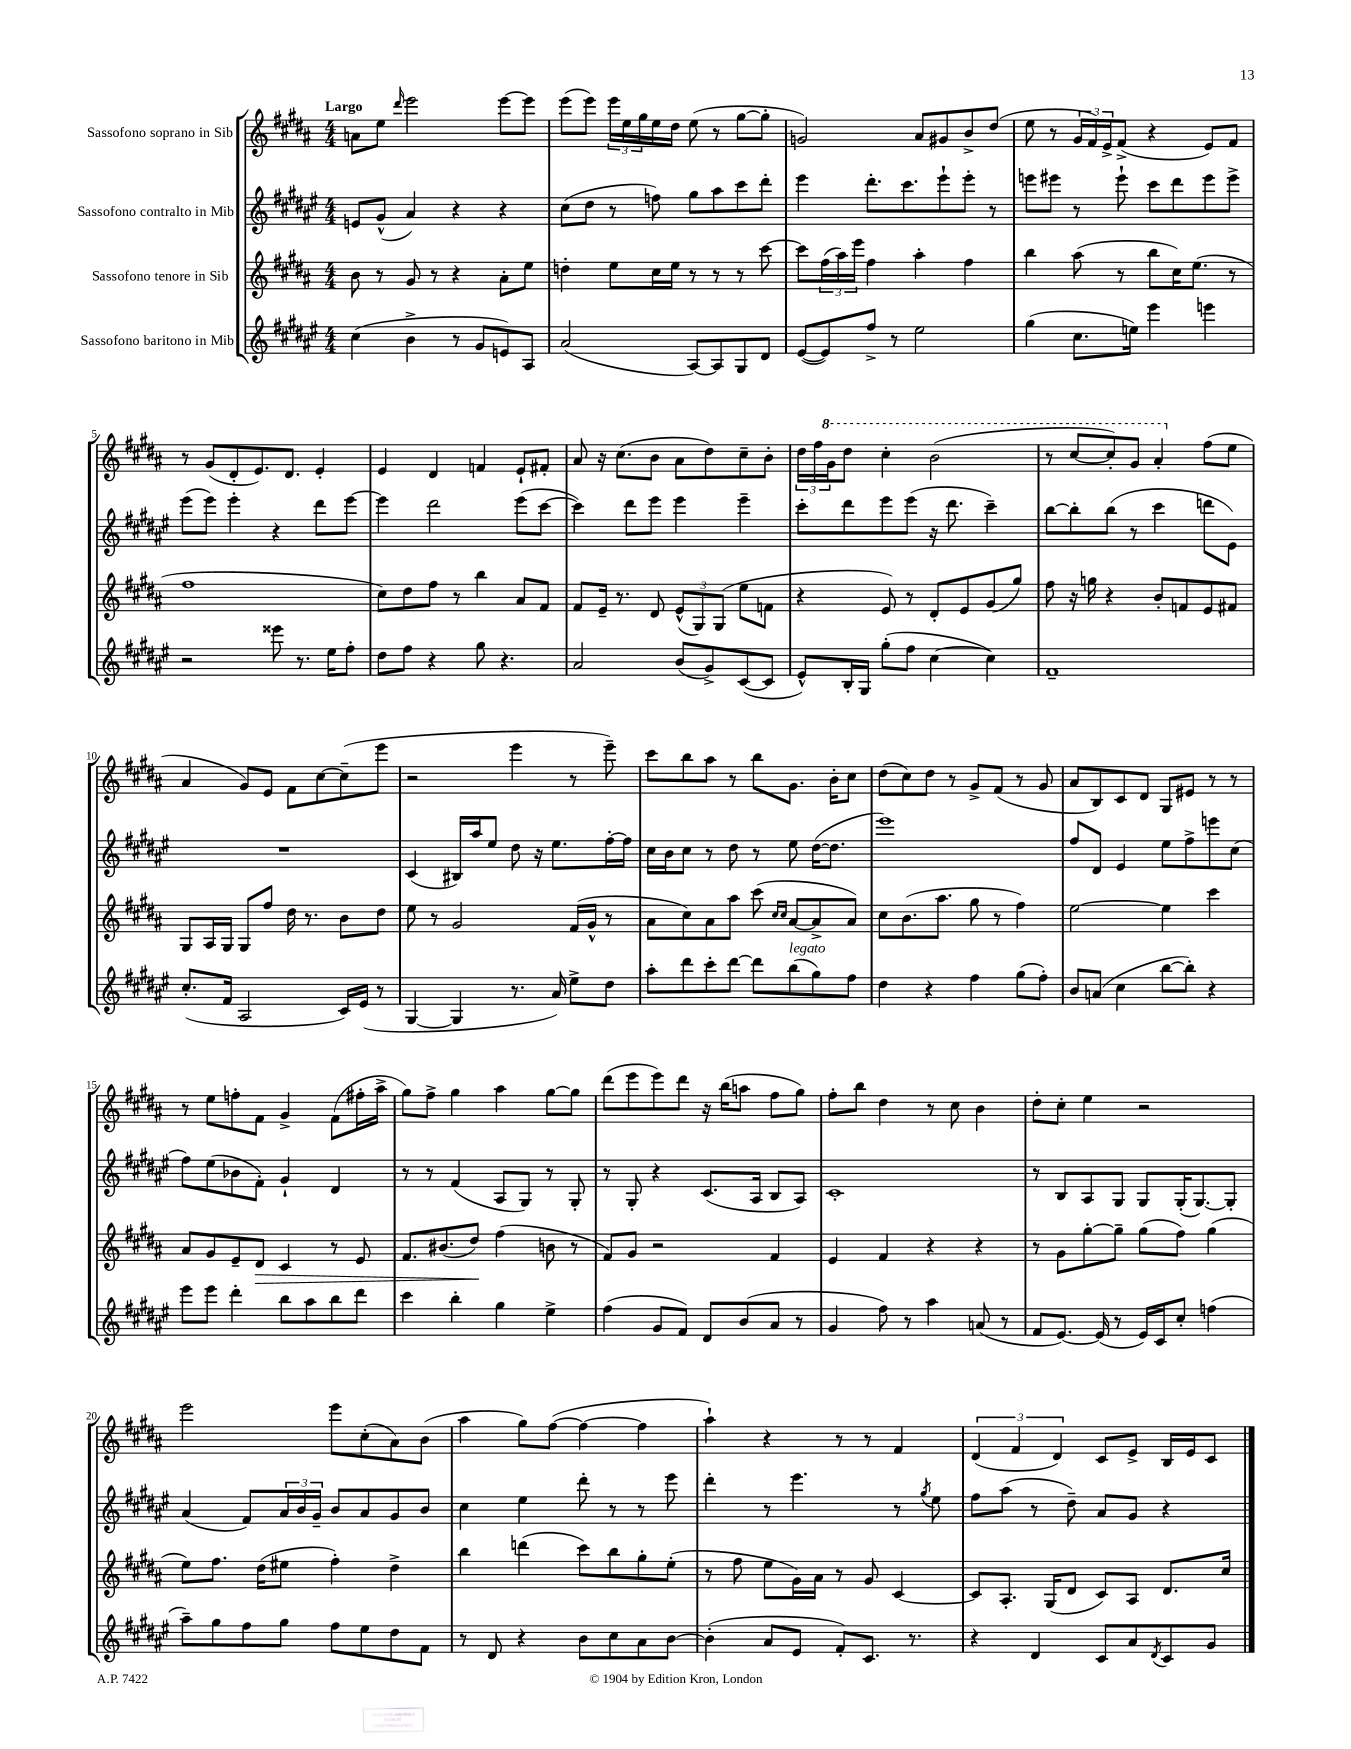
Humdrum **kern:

**kern	**kern	**kern	**kern
*staff4	*staff3	*staff2	*staff1
*clefG2	*clefG2	*clefG2	*clefG2
*k[f#c#g#d#a#e#]	*k[f#c#g#d#a#]	*k[f#c#g#d#a#e#]	*k[f#c#g#d#a#]
*M4/4	*M4/4	*M4/4	*M4/4
(4cc#\	8b\	8e/L	8a\L
.	8r	(8g#^^/J	8ee\J
.	.	.	16qqddd#/
4b^\	8g#/	4a#/)	2eee\
.	8r	.	.
8r	4r	4r	.
8g#/L	.	.	.
8e/)	8a#'\L	4r	[8eee\L
8A#/J	8ee\J	.	8eee\]J
=	=	=	=
(2a#/	4dd'\	(8cc#\L	(8eee\L
.	.	8dd#\J	8eee\J)
.	8ee\L	8r	24eee\LL
.	.	.	24ee\
.	.	.	24gg#\
.	16cc#\L	8ff\)	16ee\
.	16ee\JJ	.	16dd#\JJ
[8A#/L)	8r	8gg#\L	(8ee\
8A#/]	8r	8aa#\	8r
8G#/	8r	8ccc#\	[8gg#\L
8d#/J	[8ccc#\	8ddd#'\J	8gg#'\]J
=	=	=	=
([8e#/L	8ccc#\]L	4eee#\	2g/)
8e#/])	(24ff#\L	.	.
.	24aa#\)	.	.
.	24eee\JJ	.	.
8ff#^/J	4ff#\	8.ddd#'\L	.
8r	.	.	.
.	.	8.ccc#\	.
2ee#\	4aa#'\	.	8a#/L
.	.	8eee#`\	8g#/
.	4ff#\	8eee#'\J	8b^/
.	.	8r	(8dd#/J
=	=	=	=
(4gg#\	4bb\	8eee\L	8ee\
.	.	8eee#\J	8r
8.cc#\L	(8aa#\	8r	24g#/LL
.	.	.	24f#/)
.	.	.	24e^/J
.	8r	8eee#`\	(8f#^/J
16ee\Jk)	.	.	.
4eee#\	8bb\L	8ccc#\L	4r
.	16cc#\K)	8ddd#\	.
.	(8.ee\J	.	.
4eee\	.	8eee#\	8e/L)
.	8r	8eee#^\J	8f#/J
=	=	=	=
2r	1ff#	(8eee#\L	8r
.	.	8eee#\J)	(8g#/L
.	.	4eee#'\	8d#'/
.	.	.	8.e/)
8eee##\	.	4r	.
.	.	.	8.d#/J
8.r	.	.	.
.	.	8ddd#\L	4e'/
16ee#\LK	.	.	.
8ff#'\J	.	[8eee#\J	.
=	=	=	=
8dd#\L	8cc#\L)	4eee#\]	4e/
8ff#\J	8dd#\	.	.
4r	8ff#\J	2ddd#\	4d#/
.	8r	.	.
8gg#\	4bb\	.	4f/
4.r	.	.	.
.	8a#/L	(8eee#\L	8e`/L
.	8f#/J	[8ccc#\J	8f#'/J
=	=	=	=
2a#/	8f#/L	4ccc#\])	8a#/
.	16e~/Jk	.	16r
.	8.r	.	(8.cc#\L
.	.	8ddd#\L	.
.	8d#/	8eee#\J	8b\J
(8b/L	(12e^^/L	4eee#\	8a#\L
.	12G#/)	.	.
8g#^/)	.	.	8dd#\)
.	(12G#/J	.	.
([8c#/	8ee\L	4eee#~\	8cc#~\
8c#/]J	8f\J	.	8b'\J
=	=	=	=
8e#^^/L)	4r	8ccc#'\L	24dd#\LL
.	.	.	24ff#\
.	.	.	24gg#\J
16B'/L	.	8ddd#\	8ddd#\J
16G#/JJ	.	.	.
(8gg#'\L	8e/)	8eee#\	4ccc#'\
8ff#\J	8r	(8eee#\J	.
[4cc#\	8d#'/L	16r	(2bb\
.	.	8.ddd#\	.
.	8e/	.	.
4cc#\])	(8g#/	4ccc#~\)	.
.	8gg#/J)	.	.
=	=	=	=
1f#~	8ff#\	[8bb\L	8r
.	16r	8bb'\]	[8ccc#/L
.	16gg\	.	.
.	4r	(8bb\J	8ccc#'/])
.	.	8r	8gg#/J
.	8b'/L	4ccc#\	4aa#'/
.	8f/	.	.
.	8e/	8ddd\L	(8ff#\L
.	8f#/J	8e#\J)	8ee\J
=	=	=	=
(8.cc#'/L	8G#/L	1r	4a#/
.	16A#/L	.	.
16f#/Jk	16G#/JJ	.	.
2A#/	8G#/L	.	8g#/L)
.	8ff#/J	.	8e/J
.	16dd#\	.	8f#\L
.	8.r	.	.
.	.	.	[8cc#\
16c#/LL)	8b\L	.	(8cc#~\]
(16e#/JJ	.	.	.
8r	8dd#\J	.	8eee\J
=	=	=	=
[4G#/	8ee\	(4c#/	2r
.	8r	.	.
4G#/]	2g#/	16B#/LL)	.
.	.	16aa#/J	.
.	.	8ee#/J	.
8.r	.	8dd#\	4eee\
.	.	16r	.
16a#/)	.	8.ee#\L	.
8ee#^\L	(16f#/LL	.	8r
.	16g#^^/JJ	.	.
8dd#\J	8r	[16ff#'\L	8eee~\)
.	.	16ff#\]JJ	.
=	=	=	=
8aa#'\L	8a#\L	16cc#\LL	8ccc#\L
.	.	16b\J	.
8ddd#\	8cc#\)	8cc#\J	8bb\
8ccc#'\	8a#\	8r	8aa#\J
[8ddd#\J	8aa#\J	8dd#\	8r
8ddd#\]L	(8ccc#\	8r	8bb\L
.	16qqcc#/LL	.	.
.	16qqcc#/JJ	.	.
(8bb\	[8a#/L	8ee#\	8.g#\J
8gg#\)	8a#^/]	([16dd#\LK	.
.	.	8.dd#\]J	16b'\LK
8ff#\J	8a#/J)	.	8cc#\J
=	=	=	=
4dd#\	8cc#\L	1eee#)	(8dd#\L
.	(8.b\	.	8cc#\)
4r	.	.	8dd#\J
.	8.aa#\J	.	.
.	.	.	8r
4ff#\	8gg#\	.	8g#^/L
.	8r	.	(8f#/J
(8gg#\L	4ff#\)	.	8r
8ff#'\J)	.	.	8g#/
=	=	=	=
8b/L	[2ee\	8ff#/L	8a#/L
(8a/J	.	8d#/J	8B/)
4cc#\	.	4e#/	8c#/
.	.	.	8d#/J
[8bb\L	4ee\]	8ee#\L	8G#/L
8bb'\]J)	.	8ff#^\	8e#/J
4r	4ccc#\	8eee\	8r
.	.	(8cc#\J	8r
=	=	=	=
8eee#\L	8a#/L	8ff#\L)	8r
8eee#\J	8g#/	(8ee#\	8ee\L
4ddd#'\	8e~/	8b-\	8ff'\
.	8d#/J	8f#'\J)	8f#\J
8bb\L	4c#/	4g#`/	4g#^/
8aa#\	.	.	.
8bb\	8r	4d#/	(8f#\L
8ddd#\J	8e/	.	16ff#'\L
.	.	.	16aa#^\JJ
=	=	=	=
4ccc#\	8.f#/L	8r	8gg#\L)
.	.	8r	8ff#^\J
.	(8.b#/	.	.
4bb'\	.	(4f#/	4gg#\
.	8dd#/J)	.	.
4gg#\	(4ff#\	8A#/L	4aa#\
.	.	8G#/J)	.
4ee#^\	8b\	8r	[8gg#\L
.	8r	8G#'/	8gg#\]J
=	=	=	=
(4ff#\	8f#/L)	8r	(8ddd#\L
.	8g#/J	8G#'/	8eee\
8g#/L	2r	4r	8eee\)
8f#/J)	.	.	8ddd#\J
8d#/L	.	(8.c#/L	16r
.	.	.	(16bb\LK
(8b/	.	.	8aa\J
.	.	16A#/Jk	.
8a#/J	4f#/	8B/L	8ff#\L
8r	.	8A#/J)	8gg#\J)
=	=	=	=
4g#/	4e/	1c#'	8ff#'\L
.	.	.	8bb\J
8ff#\)	4f#/	.	4dd#\
8r	.	.	.
4aa#\	4r	.	8r
.	.	.	8cc#\
(8a/	4r	.	4b\
8r	.	.	.
=	=	=	=
8f#/L	8r	8r	8dd#'\L
[8.e#/J)	8g#\L	8B/L	8cc#'\J
.	[8gg#'\	8A#/	4ee\
(16e#/]	.	.	.
8r	8gg#~\]J	8G#/J	.
16e#/LL)	(8gg#\L	8G#/L	2r
16c#/J	.	.	.
8cc#'/J	8ff#\J)	(16G#'/K	.
.	.	[8.G#/)	.
(4ff\	(4gg#\	.	.
.	.	8G#'/]J	.
=	=	=	=
8aa#~\L)	8ee\L)	(4a#/	2eee\
8gg#\	8.ff#\J	.	.
8ff#\	.	8f#/L)	.
.	(16dd#\LK	.	.
8gg#\J	8ee#\J	24a#/L	.
.	.	24b/	.
.	.	24g#~/JJ	.
8ff#\L	4ff#'\)	8b/L	8eee\L
8ee#\	.	8a#/	(8cc#'\
8dd#\	4dd#^\	8g#/	8a#\)
8f#\J	.	8b/J	(8b\J
=	=	=	=
8r	4bb\	4cc#\	4aa#\
8d#/	.	.	.
4r	(4ddd\	4ee#\	8gg#\L)
.	.	.	([8ff#\J
8b\L	8ccc#\L)	8ddd#'\	4ff#\_
8cc#\	8bb\	8r	.
8a#\	8gg#'\	8r	4ff#\]
[8b\J	(8ee'\J	8eee#\	.
=	=	=	=
(4b'\]	8r	4ddd#'\	4aa#`\)
.	8ff#\	.	.
8a#/L	8ee\L	8r	4r
8e#/J	16g#\L)	4.eee#\	.
.	16a#\JJ	.	.
8f#'/L)	8r	.	8r
8.c#/J	8g#/	.	8r
.	[4c#/	8r	4f#/
8.r	.	.	.
.	.	8qgg#/	.
.	.	8ee#\	.
=	=	=	=
4r	8c#/]L	8ff#\L	(6d#/
.	8.A#'/J	(8aa#\J	.
.	.	.	6f#/
4d#/	.	8r	.
.	(16G#/LK	.	.
.	.	.	6d#/)
.	8d#/J	8dd#~\)	.
8c#/L	8c#/L)	8a#/L	8c#/L
8a#/	8A#/J	8g#/J	8e^/J
8qd#/	.	.	.
8c#/	8.d#/L	4r	16B/LL
.	.	.	16e/J
8g#/J	.	.	8c#/J
.	16cc#/Jk	.	.
==	==	==	==
*-	*-	*-	*-
